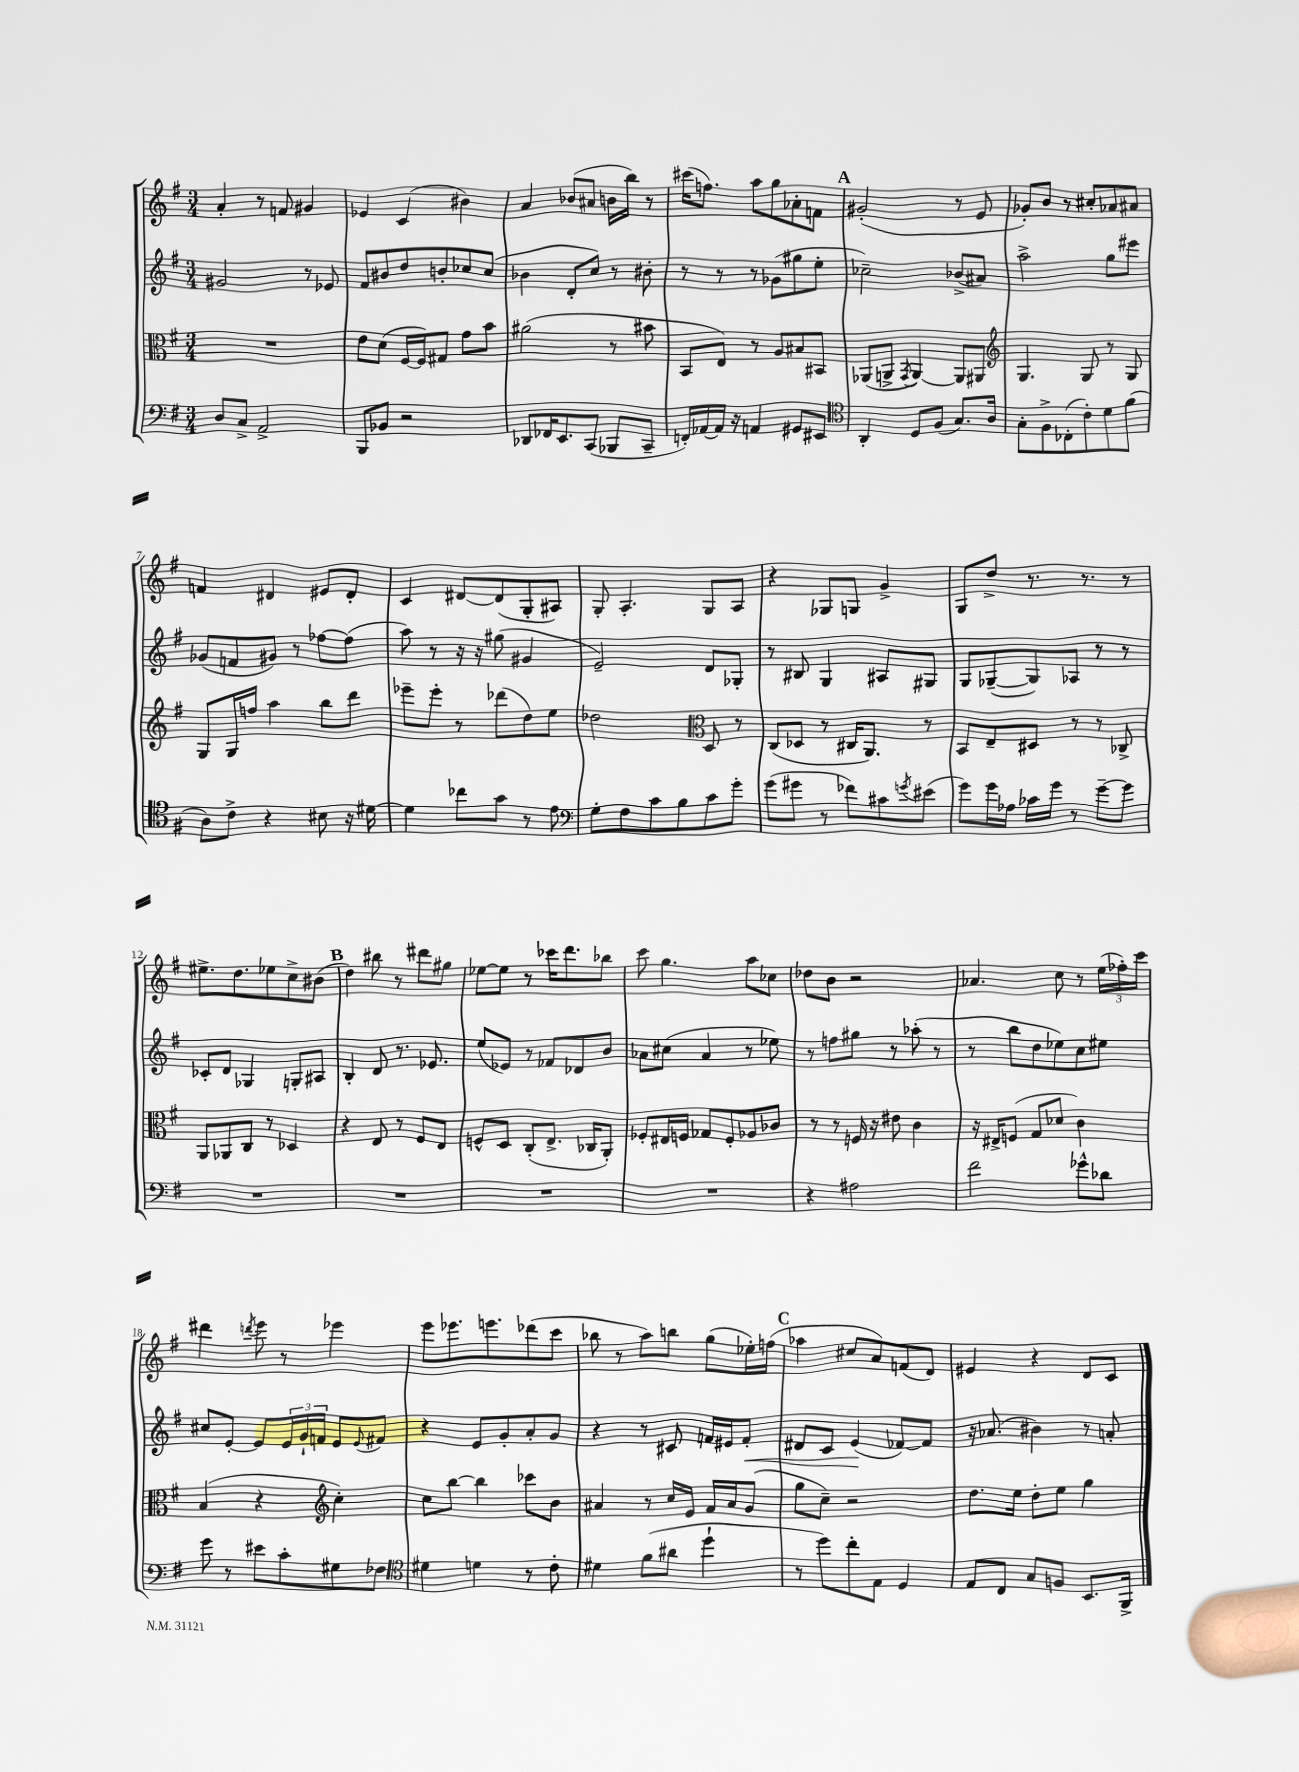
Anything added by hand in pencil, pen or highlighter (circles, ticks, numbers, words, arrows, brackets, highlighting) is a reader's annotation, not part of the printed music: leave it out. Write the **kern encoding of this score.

**kern	**kern	**kern	**dynam	**kern
*part4	*part3	*part2	*part2	*part1
*staff4	*staff3	*staff2	*staff2	*staff1
*clefF4	*clefC3	*clefG2	*	*clefG2
*k[f#]	*k[f#]	*k[f#]	*	*k[f#]
*M3/4	*M3/4	*M3/4	*	*M3/4
=1	=1	=1	=1	=1
8D/L	2.r	2g#X/	.	4a'/
8C^/J	.	.	.	.
2AA^/	.	.	.	8r
.	.	.	.	8fn/
.	.	8r	.	4g#X/
.	.	8e-X/	.	.
=2	=2	=2	=2	=2
8BBB/L	8e\L	8f#/L	.	4e-X/
8BB-X/J	(8d\J	8b#X/	.	.
2r	[16F#/LL	8dd/	.	(4c/
.	16F#/J])	.	.	.
.	8G#X/J	8bn'/	.	.
.	8g\L	8cc-X/	.	4b#X\)
.	8b\J	(8cc-/J	.	.
=3	=3	=3	=3	=3
8DD-X/L	(2a#X\	4b-X\	.	4a/
16FF-X/K	.	.	.	.
8.EE/	.	.	.	.
.	.	8d'/L	.	(8b-X/L
(8CC/J	.	8cc/J)	.	8a#X/J
8BBB-X/L	8r	8r	.	16bn\LL
.	.	.	.	16bb\JJ)
8CC~/J	8b#X\	8b#X'\	.	8r
=4	=4	=4	=4	=4
16FFn'/LL)	8BB/L	8r	.	(16ccc#X\KL
[16AA-X/	.	.	.	8.ffn\J)
16AA-/JJ]	8E/J)	8r	.	.
16r	.	.	.	.
4AAn/	8r	8r	.	8aa\L
.	8A/L	(8g-X\L	.	8gg\
8GG#X/L	8B#X/	8gg#X\	.	8a-X'\
8EE#X/J	8BB#X/J	8ee'\J	.	8fn\J
!!LO:REH:place=s1:t=A
=5	=5	=5	=5	=5
*clefC4	*	*	*	*
4AA'/	(8AA-X/L	2cc-X~\)	.	(2g#X'/
.	8AAn^/J	.	.	.
.	8qGG/	.	.	.
8D/L	[4AA/)	.	.	.
(8F#/J	.	.	.	.
8.G/L)	8AA/L]	(8b-X^/L	.	8r
.	8AA#X/J	8a#X/J)	.	8e/
16A/Jk	.	.	.	.
=6	=6	=6	=6	=6
*	*clefG2	*	*	*
8G'\L	4.G/	2aa^\	.	8g-X'/L)
8F#^\	.	.	.	8b/J
(8C-X'\	.	.	.	8r
8c'\)	8G/	.	.	8cc#X'/L
8d\	8r	8gg\L	.	8a-X/
(8f#\J	8G/	8eee#X\J	.	8a#X/J
!!LO:LB:g=z
=7	=7	=7	=7	=7
8A\L)	8G/L	(8g-X/L	.	4fn/
8c^\J	16G/L	8fn/	.	.
.	16ffn/JJ	.	.	.
4r	4aa\	8g#X/J)	.	4d#X/
.	.	8r	.	.
8B#X\	8bb\L	[8ff-X\L	.	8e#X/L
16r	8ddd\J	(8ff-\J]	.	8d#'/J
[16d#X\	.	.	.	.
=8	=8	=8	=8	=8
4d#\]	8eee-X~\L	8aa\)	.	4c/
.	8eee-'\J	8r	.	.
8cc-X\L	8r	16r	.	[8d#X/L
.	.	16r	.	.
8g\J	(8ddd-X\L	(8gg#X\	.	(8d#/]
8r	8dd\)	4g#X/	.	8G'/
8e\	8ee\J	.	.	8A#X/J)
=9	=9	=9	=9	=9
*clefF4	*	*	*	*
8G'\L	2dd-X\	2e~/)	.	8G'/
8F#\	.	.	.	4.A'/
8c\	.	.	.	.
8B\	.	.	.	.
*	*clefC3	*	*	*
8c\	8D/	8d/L	.	8G/L
8g'\J	8r	8G-X'/J	.	8A/J
=10	=10	=10	=10	=10
(8g\L	(8C/L	8r	.	4r
8g#X\J	8D-X/J	8B#X/	.	.
8r	8r	4G/	.	8G-X/L
8f-X\L)	16C#X/KL	.	.	8Gn/J
.	8.AA/J)	.	.	.
8c#X\	.	8A#X/L	.	4g^/
8qgn/	.	.	.	.
(8e#X\J	8r	8G#X/J	.	.
=11	=11	=11	=11	=11
8g\L)	8BB/L	8G/L	.	8G/L
16g\L	8E~/	([8G-X~/	.	8dd^/J
16A-X\JJ	.	.	.	.
16c-X\LL	8D#X/J	8G-/])	.	8.r
16g\JJ	.	.	.	.
8r	8r	8A-X/J	.	.
.	.	.	.	8.r
[8g~\L	8r	8r	.	.
8g\J]	8C-X^/	8r	.	8r
!!LO:LB:g=z
=12	=12	=12	=12	=12
2.r	8AA/L	8c-X'/L	.	8.ee#X^\L
.	8AA-X/	8d/J	.	.
.	.	.	.	8.dd\
.	8C/J	4G-X/	.	.
.	8r	.	.	8ee-X\
.	4D-X/	8Gn'/L	.	8cc^\
.	.	8A#X/J	.	(8b#X\J
!!LO:REH:place=s1:t=B
=13	=13	=13	=13	=13
2.r	4r	4B'/	.	4dd\)
.	8E/	8d/	.	8bb#X\
.	8r	8.r	.	8r
.	8F#/L	.	.	8ddd#X\L
.	.	8.e-X/	.	.
.	8E/J	.	.	8gg#X\J
=14	=14	=14	=14	=14
2.r	8Fn^^/L	(8ee/L	.	[8ee-X\L
.	8D/J	8e-X/J)	.	8ee-\J]
.	(8C'/L	8r	.	8r
.	8.E^/J	8f-X/L	.	16ccc-X\KL
.	.	.	.	8.ddd\
.	.	8d-X/	.	.
.	16C-X/KL	.	.	.
.	8AA'/J)	8b/J	.	8bb-X\J
=15	=15	=15	=15	=15
2.r	8F-X'/L	8a-X\L	.	8ccc\
.	16E#X/L	(8cc#X\J	.	4.gg\
.	16Fn/JJ	.	.	.
.	8G-X/L	4a-/	.	.
.	8F'/	.	.	.
.	8A-X/	8r	.	8aa\L
.	8c-X/J	8ee-X\)	.	8cc-X\J
=16	=16	=16	=16	=16
4r	8r	8r	.	8dd-X\L
.	8r	8ffn\L	.	8b\J
2A#X\	16Fn/	8gg#X\J	.	2r
.	16r	.	.	.
.	8e#X\	8r	.	.
.	4c\	(8aa-X'\	.	.
.	.	8r	.	.
=17	=17	=17	=17	=17
2f#\	16r	8r	.	4.a-X/
.	16E#X^/KL	.	.	.
.	(8Fn/J	8bb\L	.	.
.	8G/L	8dd\	.	.
.	8d-X/J	8ee-X\)	.	8cc\
8g-X^^\L	4c\)	8cc\	.	8r
8d-X\J	.	8ee#X\J	.	(24ee\LL
.	.	.	.	24ff-X'\)
.	.	.	.	24ccc\JJ
!!LO:LB:g=z
=18	=18	=18	=18	=18
8g\	(4B/	8cc#X/L	.	4ddd#X\
8r	.	[8e'/J	.	.
.	.	.	.	8qdddn/
8e#X\L	4r	8e/L]	.	8eee\
8c'\	.	24e/L	.	8r
.	.	24g`/	.	.
.	.	24fn/JJ	.	.
*	*clefG2	*	*	*
8G#X\	4cc'\)	8e/L	.	4eee-X\
.	.	8qqe/	.	.
8F-X\J	.	8f#X/J	.	.
=19	=19	=19	=19	=19
*clefC4	*	*	*	*
4d#X\	8cc\L	4r	.	8eee\L
.	[8bb\J	.	.	8.eee-X\
4dn\	4bb\]	8e/L	.	.
.	.	.	.	8.eeen\
.	.	8g'/	.	.
8r	8ccc-X\L	8a'/	.	(8ddd-X\
8c'\	8b\J	8g/J	.	8ccc\J
=20	=20	=20	=20	=20
4d#X\	4a#X/	4r	.	8bb-X\
.	.	.	.	8r
(8f#\L	8r	8r	.	8aa\L)
8a#X\J	16cc/LL	8c#X/	.	8bbn\J
.	16e/JJ	.	.	.
4dd`\	16f#/LL	16fn/LL	.	(8gg\L
.	16a#/J	16e#X/J	.	.
!	!	!	!LO:HP:b	!
.	(8g/J	8f'/J	<	16ee-X'\L)
.	.	.	.	(16ffn\JJ
!!LO:REH:place=s1:t=C
=21	=21	=21	=21	=21
8r	8gg\L	8d#X/L	.	4aa-X\
8dd\L)	8cc~\J)	8c/J	.	.
8cc'\	2r	(4e/	.	8cc#X/L
8E\J	.	.	.	8a/)
4D/	.	[8f-X/L)	[	(8fn/
.	.	8f-/J]	.	8d/J)
=22	=22	=22	=22	=22
8E/L	8.dd\L	16r	.	4e#X/
.	.	(8.a-X/	.	.
8C/J	.	.	.	.
.	16ee\Jk	.	.	.
8G/L	8dd'\L	4b#X\)	.	4r
8Fn/J	8ee\J	.	.	.
8.BB/L	4gg\	8r	.	8d/L
.	.	8an'/	.	8c/J
16FF#^/Jk	.	.	.	.
==	==	==	==	==
*-	*-	*-	*-	*-
